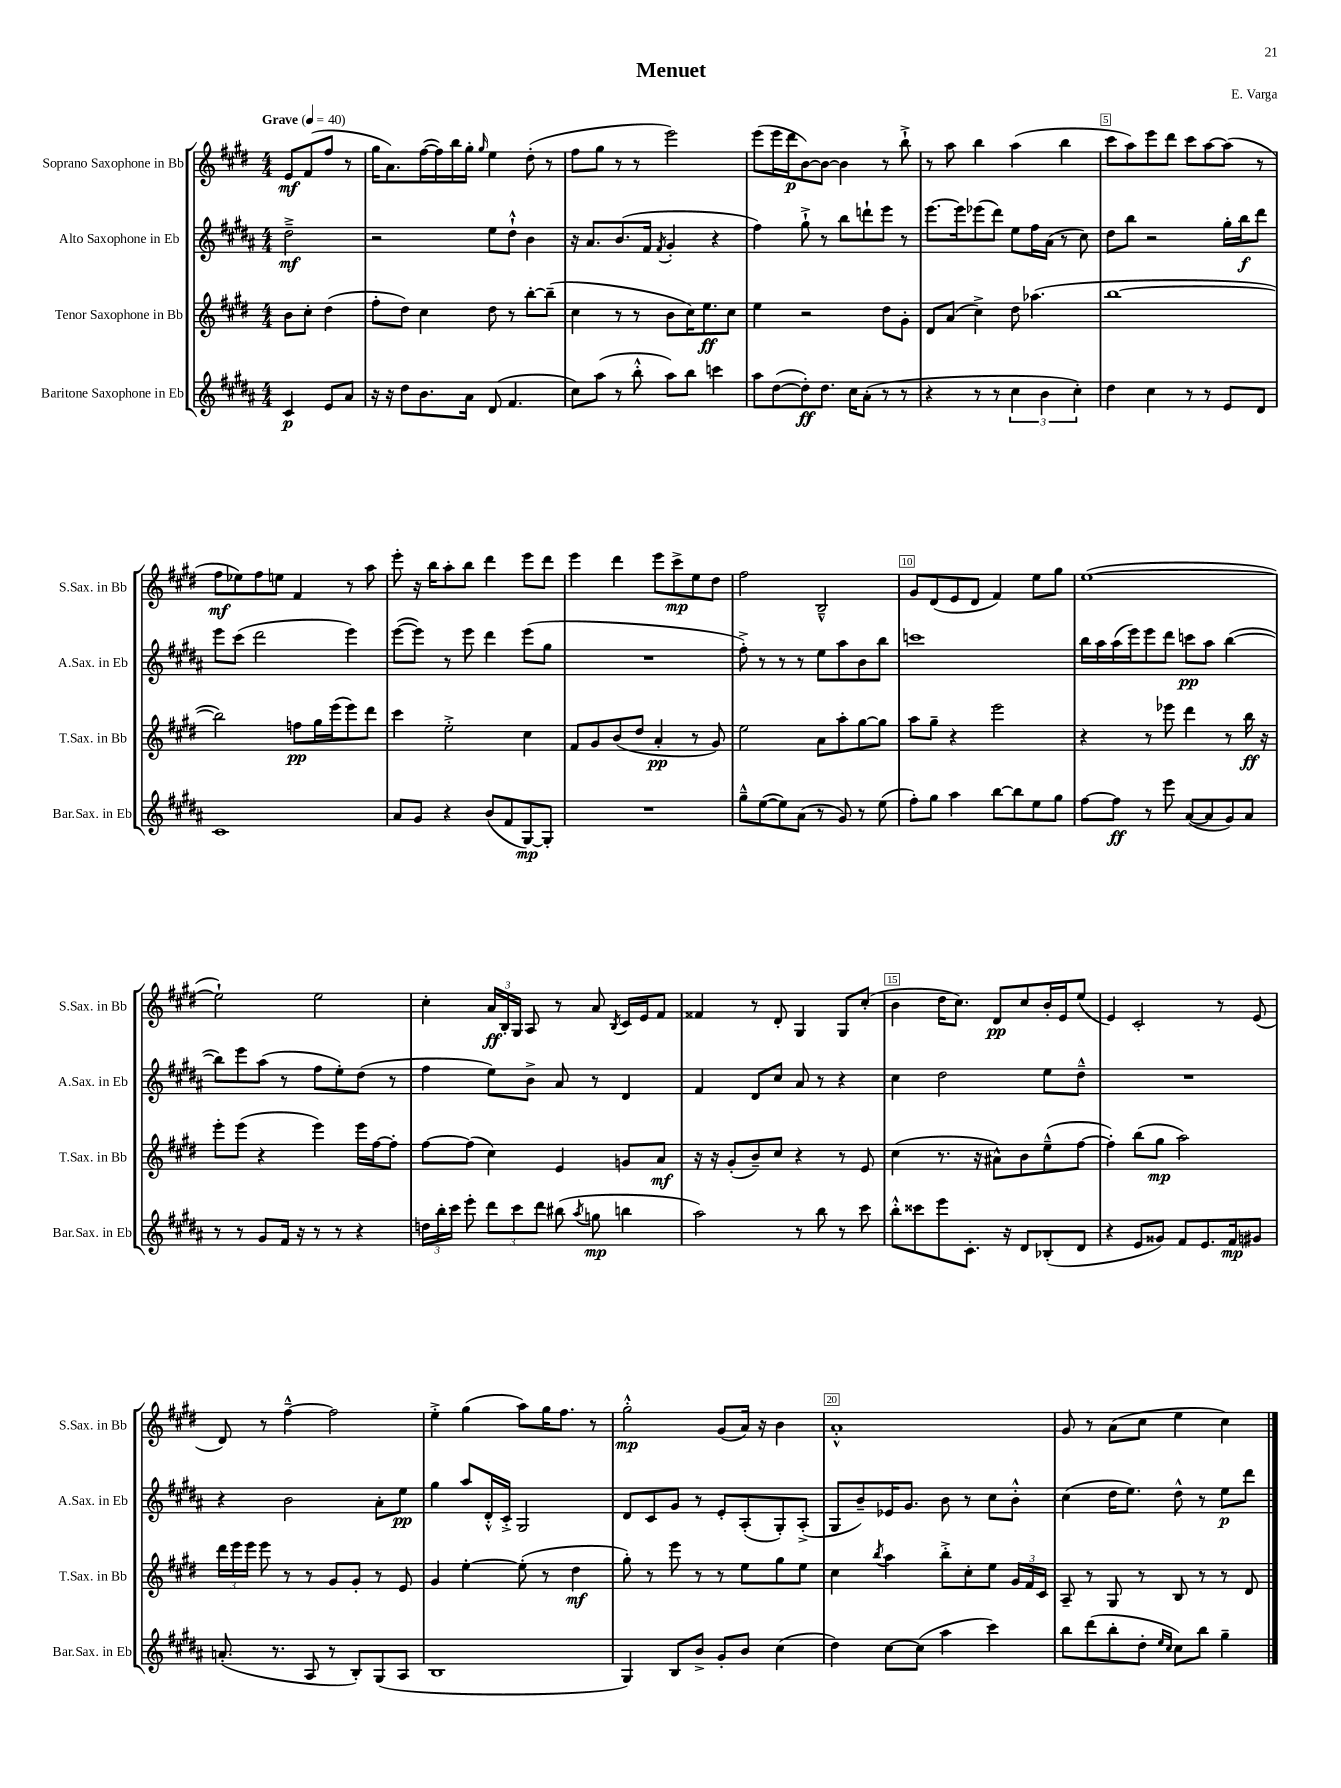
\header { title = "Menuet" composer = "E. Varga" }
<<
\new StaffGroup <<
\new Staff = "s0" \with { instrumentName = "Soprano Saxophone in Bb" shortInstrumentName = "S.Sax. in Bb" } {
    \clef treble \key e \major \numericTimeSignature \time 4/4 \partial 2 \tempo "Grave" 4 = 40
    \autoBeamOff e'8[\mf fis'8( fis''8] r8 |
    gis''16[ a'8.) fis''16~( fis''16) b''16 gis''16]-. \grace { gis''16 } e''4 dis''8-.( r8 |
    fis''8[ gis''8] r8 r8 e'''2) |
    e'''8[( e'''16 dis'''16\p b'8~) b'8]~ b'4 r8 b''8-!-> |
    r8 a''8 b''4 a''4( b''4 |
    cis'''8[ a''8) e'''8 dis'''8] cis'''8[ a''8~ a''8]( r8 |
    fis''8[\mf ees''8) fis''8 e''8] fis'4 r8 a''8 |
    e'''8-. r16 b''16[ a''8-. b''8] dis'''4 e'''8[ dis'''8] |
    e'''4 dis'''4 e'''8[ cis'''8->\mp e''8 dis''8] |
    fis''2 b2---^ |
    gis'8[ dis'8( e'8 dis'8] fis'4) e''8[ gis''8] |
    e''1~( |
    e''2-!) e''2 |
    cis''4-. \tuplet 3/2 { a'16[\ff b16-. gis16] } a8 r8 a'8 \acciaccatura { b8 } cis'16[ e'16 fis'8] |
    fisis'4 r8 dis'8-. gis4 gis8[ cis''8]-.( |
    b'4 dis''16[ cis''8.]) dis'8[\pp cis''8 b'16-. e'16 e''8]( |
    e'4) cis'2-. r8 e'8( |
    dis'8) r8 fis''4~---^ fis''2 |
    e''4-.-> gis''4( a''8[) gis''16 fis''8.] r8 |
    gis''2-.-^\mp gis'8[( a'16]) r16 b'4 |
    a'1-.-^ |
    gis'8 r8 a'8[( cis''8] e''4 cis''4) \bar "|." |
}
\new Staff = "s1" \with { instrumentName = "Alto Saxophone in Eb" shortInstrumentName = "A.Sax. in Eb" } {
    \clef treble \key b \major \numericTimeSignature \time 4/4 \partial 2
    \autoBeamOff dis''2--->\mf |
    r2 e''8[ dis''8]-!-^ b'4 |
    r16 ais'8.[ b'8.( fis'16] \acciaccatura { fis'8 } gis'4-. r4 |
    fis''4) gis''8-!-> r8 b''8[ d'''8-! e'''8] r8 |
    e'''8.[~ e'''16 ees'''8( dis'''8]) e''8[ fis''16 ais'16]( r8 cis''8) |
    dis''8[ b''8] r2 gis''16[-. b''16\f dis'''8] |
    e'''8[ cis'''8]( dis'''2 e'''4) |
    e'''8[~( e'''8]) r8 e'''8 dis'''4 e'''8[( gis''8] |
    R1 |
    fis''8-.->) r8 r8 r8 e''8[ ais''8 b'8 b''8] |
    c'''1 |
    b''16[ ais''16 ais''16( e'''16) e'''8 dis'''8] c'''8[\pp ais''8] b''4~( |
    b''8[) e'''8 ais''8]( r8 fis''8[ e''8-.) dis''8]( r8 |
    fis''4 e''8[) b'8]-> ais'8 r8 dis'4 |
    fis'4 dis'8[ cis''8] ais'8 r8 r4 |
    cis''4 dis''2 e''8[ dis''8]---^ |
    R1 |
    r4 b'2 ais'8[-. e''8]\pp |
    gis''4 ais''8[ dis'16-.-^ cis'16]-.-> gis2 |
    dis'8[ cis'8 gis'8] r8 e'8[-. ais8-.( gis8-.) ais8]-.->( |
    gis8[ b'8--) ees'16 gis'8.] b'8 r8 cis''8[ b'8]-.-^ |
    cis''4( dis''16[ e''8.]) dis''8-^ r8 e''8[\p dis'''8] \bar "|." |
}
\new Staff = "s2" \with { instrumentName = "Tenor Saxophone in Bb" shortInstrumentName = "T.Sax. in Bb" } {
    \clef treble \key e \major \numericTimeSignature \time 4/4 \partial 2
    \autoBeamOff b'8[ cis''8]-. dis''4( |
    fis''8[-. dis''8]) cis''4 dis''8 r8 b''8[~-. b''8]--( |
    cis''4 r8 r8 b'8[ cis''16) e''8.\ff cis''8] |
    e''4 r2 dis''8[ gis'8]-. |
    dis'8[ a'8]( cis''4->) dis''8 aes''4.( |
    b''1~ |
    b''2) f''8[\pp gis''16 e'''16( e'''8) dis'''8] |
    cis'''4 e''2-.-> cis''4 |
    fis'8[ gis'8 b'8( dis''8] a'4-.\pp r8 gis'8) |
    e''2 a'8[ a''8-. gis''8~ gis''8] |
    a''8[ gis''8]-- r4 e'''2 |
    r4 r8 ees'''8 dis'''4 r8 b''16\ff r16 |
    e'''8[-. e'''8]( r4 e'''4) e'''16[ fis''16~ fis''8]-. |
    fis''8[~ fis''8]( cis''4) e'4 g'8[ a'8]\mf |
    r16 r16 gis'8[-.( b'8--) cis''8] r4 r8 e'8 |
    cis''4( r8. r16 ais'8[-^) b'8 e''8---^( fis''8]~ |
    fis''4-.) b''8[( gis''8]\mp a''2) |
    \tuplet 3/2 { dis'''16[ e'''16 e'''16] } e'''8 r8 r8 gis'8[ gis'8]-. r8 e'8 |
    gis'4 e''4~-. e''8-.( r8 dis''4\mf |
    gis''8-.) r8 e'''8 r8 r8 e''8[ gis''8 e''8] |
    cis''4 \acciaccatura { b''8 } a''4 b''8[-.-> cis''8-. e''8] \tuplet 3/2 { gis'16[ fis'16 cis'16] } |
    a8-- r8 gis8 r8 b8 r8 r8 dis'8 \bar "|." |
}
\new Staff = "s3" \with { instrumentName = "Baritone Saxophone in Eb" shortInstrumentName = "Bar.Sax. in Eb" } {
    \clef treble \key b \major \numericTimeSignature \time 4/4 \partial 2
    \autoBeamOff cis'4\p e'8[ ais'8] |
    r16 r16 dis''8[ b'8. ais'16] dis'8( fis'4. |
    cis''8[) ais''8]( r8 b''8-.-^ ais''8[) b''8] c'''4 |
    ais''8[ dis''8~( dis''8-.\ff) dis''8.] cis''16[ ais'8]-.( r8 r8 |
    r4 r8 r8 \tuplet 3/2 { cis''4 b'4 cis''4-.) } |
    dis''4 cis''4 r8 r8 e'8[ dis'8] |
    cis'1 |
    ais'8[ gis'8] r4 b'8[( fis'8 gis8~\mp) gis8]-. |
    R1 |
    gis''8[---^ e''8~( e''8) ais'8]( r8 gis'8) r8 e''8( |
    fis''8[-.) gis''8] ais''4 b''8[~ b''8 e''8 gis''8] |
    fis''8[~ fis''8]\ff r8 e'''8 ais'8[~( ais'8 gis'8) ais'8] |
    r8 r8 gis'8[ fis'16] r16 r8 r8 r4 |
    \tuplet 3/2 { d''16[ b''16-. cis'''16] } e'''8-. \tuplet 3/2 { dis'''8[ cis'''8 dis'''8] } bis''8( \acciaccatura { ais''8 } g''8\mp b''4 |
    ais''2) r8 b''8 r8 cis'''8 |
    b''8[-.-^ cisis'''8 e'''8 cis'8.]-. r16 dis'8[ bes8-.( dis'8] |
    r4 e'8[ gisis'8]) fis'8[ e'8. fis'16\mp gis'8] |
    a'8.-.( r8. ais8 r8 b8[-.) gis8( ais8] |
    b1 |
    gis4) b8[ b'8]-> gis'8[-. b'8] cis''4( |
    dis''4) cis''8[~ cis''8]( ais''4 cis'''4) |
    b''8[ dis'''8( b''8-. dis''8]-. \grace { e''16[ cis''16] } cis''8[) b''8] gis''4-- \bar "|." |
}
>>
>>
\layout { \context { \Score \override BarNumber.break-visibility = ##(#f #t #t) barNumberVisibility = #(every-nth-bar-number-visible 5) \override BarNumber.stencil = #(make-stencil-boxer 0.1 0.3 ly:text-interface::print) } }
